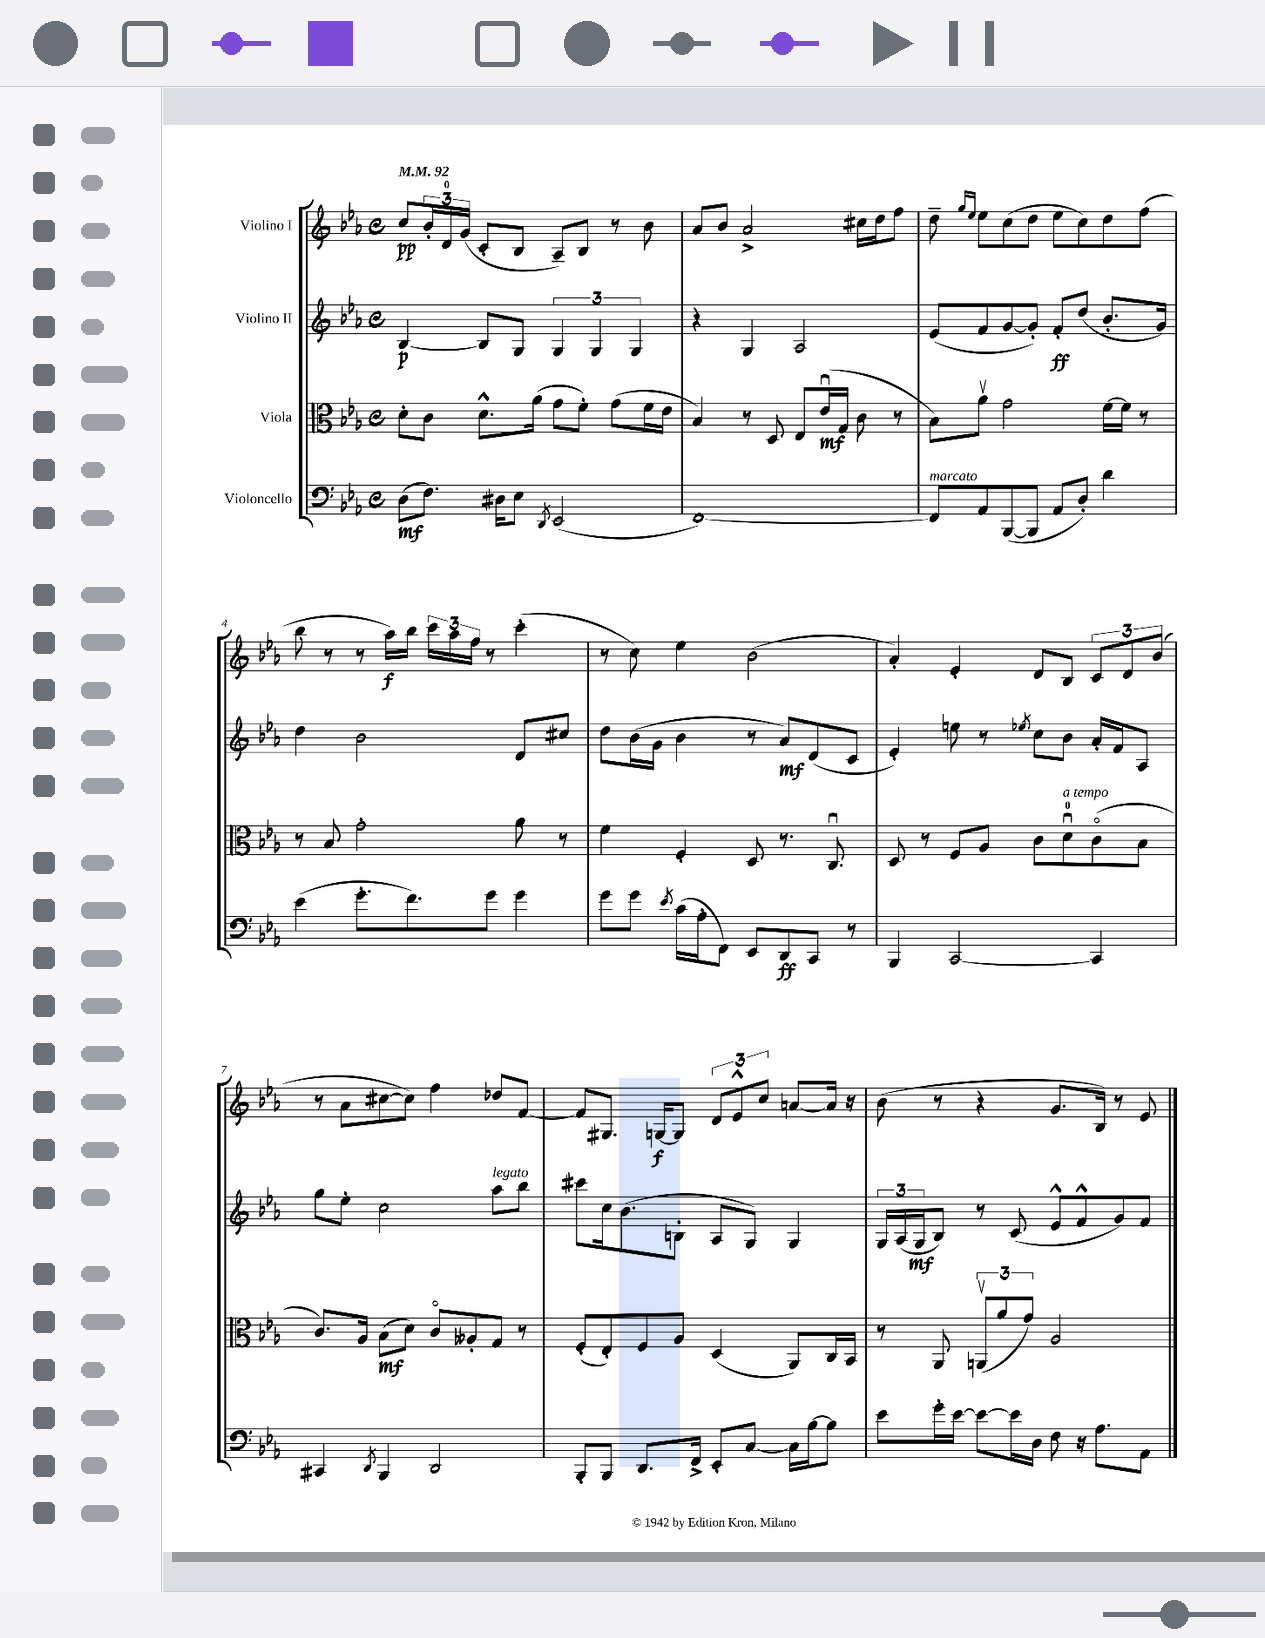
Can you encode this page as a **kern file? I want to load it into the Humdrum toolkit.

**kern	**kern	**kern	**kern
*staff4	*staff3	*staff2	*staff1
*clefF4	*clefC3	*clefG2	*clefG2
*k[b-e-a-]	*k[b-e-a-]	*k[b-e-a-]	*k[b-e-a-]
*M4/4	*M4/4	*M4/4	*M4/4
*met(c)	*met(c)	*met(c)	*met(c)
*MM92	*MM92	*MM92	*MM92
(8D\L	8d'\L	[4B-/	8cc/L
8.F\J)	8c\J	.	24b-'/L
.	.	.	24d/
.	.	.	(24g/JJ
.	8.d^^\L	8B-/]L	8c'/L
16D#\LK	.	.	.
8E-\J	.	8G/J	8B-/J
.	(16a-\Jk	.	.
8qDD/	.	.	.
(2EE-/	8g\L	6G/	8A-~/L)
.	8f'\J)	.	8B-/J
.	.	6G/	.
.	(8g\L	.	8r
.	.	6G/	.
.	16f\L	.	8b-\
.	16e-\JJ	.	.
=	=	=	=
[1FF)	4B-/)	4r	8a-/L
.	.	.	8b-/J
.	8r	4G/	2a-^/
.	8D/	.	.
.	8E-/L	2A-/	.
.	(16e-u/L	.	.
.	16G/JJ	.	.
.	8c\	.	16cc#\LL
.	.	.	16dd\J
.	8r	.	8ff\J
=	=	=	=
8FF/]L	8B-\L)	(8e-/L	8dd~\
.	.	.	16qqgg/LL
.	.	.	16qqee-/JJ
8AA-/	8a-v\J	8f/	8ee-\L
([8BBB-/	2g\	[8g/	(8cc\
8BBB-/]J	.	8g'/]J)	8dd\J
8AA-/L	.	8f'/L	8ee-\L
8D'/J)	.	(8dd/J	8cc\)
4d\	[16f\LL	8.b-'/L	8dd\
.	16f\]JJ	.	.
.	8r	.	(8ff\J
.	.	16g/Jk)	.
=	=	=	=
(4e-\	8r	4dd\	8bb-\
.	8B-/	.	8r
8.g'\L	2g'\	2b-\	8r
.	.	.	16aa-\LL)
8.f\)	.	.	16bb-\JJ
.	.	.	24ccc\LL
.	.	.	24aa-\
.	.	.	24ff\JJ
8g\J	.	.	8r
4g\	8a-\	8d/L	(4ccc'\
.	8r	8cc#/J	.
=	=	=	=
8g\L	4f\	8dd\L	8r
8g\J	.	(16b-\L	8cc\)
.	.	16g\JJ	.
8qe-/	.	.	.
(16c\LL	4F'/	4b-\	4ee-\
16A-'\J	.	.	.
8FF\J)	.	.	.
8EE-/L	8D/	8r	(2b-\
8DD/	8.r	8a-/L)	.
8CC/J	.	(8d/	.
.	8.Cu/	.	.
8r	.	8c/J	.
=	=	=	=
4BBB-/	8D/	4e-'/)	4a-'/)
.	8r	.	.
[2CC/	8F/L	8ee\	4e-'/
.	8A-/J	8r	.
.	.	8qee-/	.
.	8c\L	8cc\L	8d/L
.	8du\	8b-\J	8B-/J
4CC/]	(8co\	16a-'/LL	12c/L
.	.	16f/J	.
.	.	.	12d/
.	8B-\J	8A-/J	.
.	.	.	(12b-/J
=	=	=	=
4CC#/	8.c/L)	8gg\L	8r
.	.	8ee-'\J	8a-\L
.	16A-/Jk	.	.
8qDD/	.	.	.
4BBB-/	(8B-\L	2cc\	[8cc#\
.	8d\J)	.	8cc#\]J)
2DD/	8co/L	.	4ff\
.	8A--'/	.	.
.	8G/J	8aa-\L	8dd-/L
.	8r	8bb-\J	[8f/J
=	=	=	=
8BBB-'/L	(8F'/L	8ccc#\L	8f/]L
8BBB-/J	8E-'/)	16cc\k	8.G#/J
.	.	(8.b-\	.
8.DD/L	8F/	.	.
.	.	.	[16G/LK
.	8A-/J	8B'\J	8G/]J
16FF^/Jk	.	.	.
8EE-'/L	(4D/	8A-/L	12d/L
.	.	.	12e-^^/
[8C/J	.	8G/J)	.
.	.	.	12cc/J
16C\]LL	8AA-/L)	4G/	[8a/L
[16B-\J	.	.	.
8B-\]J	16C/L	.	16a/]Jk
.	16BB-/JJ	.	16r
=	=	=	=
8e-\L	8r	24G/LL	(8b-\
.	.	(24A-/	.
.	.	24G/J	.
16g'\L	8AA-/	8B-/J)	8r
[16e-\JJ	.	.	.
8e-\_L	(12AAv/L	8r	4r
.	12a-/	.	.
16e-\]L	.	(8c/	.
.	12g/J)	.	.
16D\JJ	.	.	.
8F\	2A-/	8e-^^/L	8.g/L
16r	.	8f^^/	.
8.A-\L	.	.	16B-/Jk)
.	.	8g/)	8r
8AA-\J	.	8f/J	8e-/
==	==	==	==
*-	*-	*-	*-
